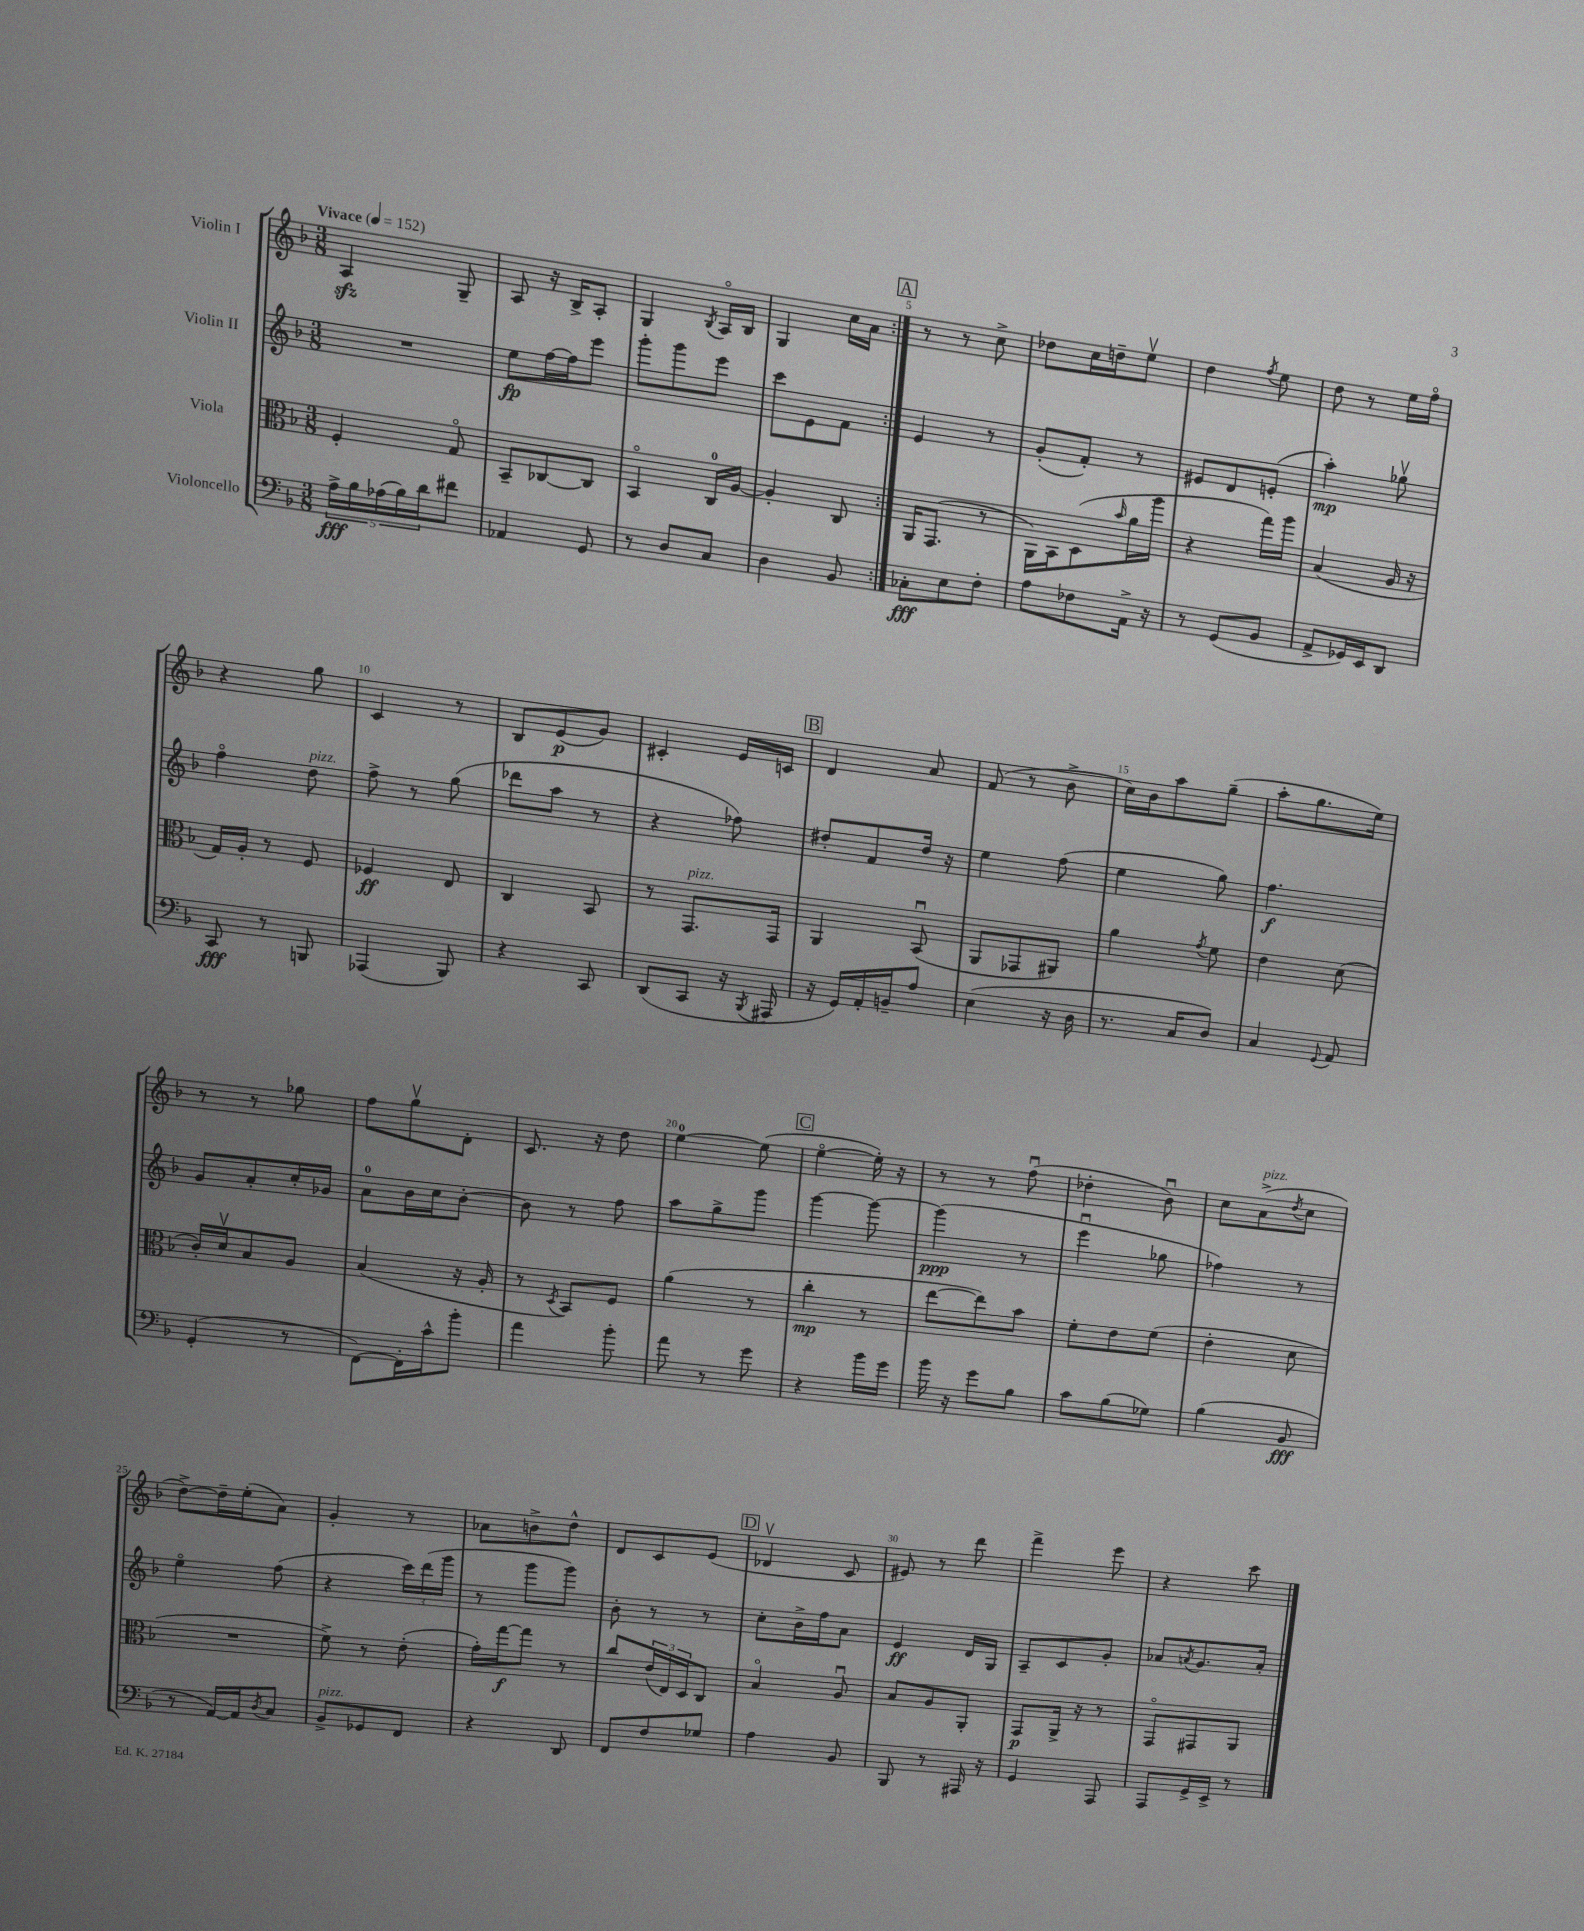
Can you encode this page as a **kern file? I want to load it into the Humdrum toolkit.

**kern	**kern	**kern	**kern
*staff4	*staff3	*staff2	*staff1
*clefF4	*clefC3	*clefG2	*clefG2
*k[b-]	*k[b-]	*k[b-]	*k[b-]
*M3/8	*M3/8	*M3/8	*M3/8
*MM152	*MM152	*MM152	*MM152
20A^\LL	4F'/	4.r	4A/
20B-\	.	.	.
(20A-\	.	.	.
20B-\)	.	.	.
20d\J	.	.	.
8f#\J	8Go/	.	8G~/
=	=	=	=
4AA-/	8BB-~/L	8ee\L	8A/
.	[8C-/	[16ff\L	16r
.	.	16ff\]J	16B-^/LK
8GG/	8C-/]J	8eee\J	8A'/J
=	=	=	=
8r	4BB-o/	8ggg'\L	4G/
8D/L	.	8ggg\	.
.	.	.	8qB-/
8C/J	16C/LL	8eee\J	16Ao/LL
.	[16A/JJ	.	16B-/JJ
=	=	=	=
4D\	4A'/]	8ccc\L	4G/
.	.	8e\	.
8BB-/	8C/	8f\J	16cc\LL
.	.	.	16a\JJ
=:|!	=:|!	=:|!	=:|!
8C-'\L	16AA/LK	4e/	8r
.	(8.GG/J	.	.
8E\	.	.	8r
8F'\J	8r	8r	8cc^\
=	=	=	=
8A\L	16AA\LL)	(8g'/L	8dd-\L
.	16BB-\J	.	.
8F-\	(8D\	8f'/J)	16cc\L
.	.	.	16dd~\J
.	16qqb-/	.	.
16AA^\Jk	16a\L	8r	8eev\J
16r	16aa\JJ	.	.
=	=	=	=
8r	4r	8e#/L	4dd\
(8GG/L	.	8d/	.
.	.	.	8qff/
8BB-/J	16gg\LL)	(8e'/J	8ee\
.	16aa\JJ	.	.
=	=	=	=
8AA^/L	(4B-/	4aa'\)	8dd\
16GG-/L)	.	.	8r
16EE/J	.	.	.
8DD/J	16A/	8gg-v\	16ee\LL
.	16r	.	16ffo\JJ
=	=	=	=
8CC/	16G/LL)	4ffo\	4r
.	16A'/JJ	.	.
8r	8r	.	.
8BBB/	8F/	8dd\	8gg\
=	=	=	=
(4AAA-/	4F-/	8ff^\	4c/
.	.	8r	.
8BBB-/)	8E/	(8gg\	8r
=	=	=	=
4r	4C/	8ddd-\L	8B-/L
.	.	8aa\J	(8e/
8CC/	8BB-/	8r	8g/J)
=	=	=	=
(8DD/L	8r	4r	4c#'/
8CC/J	8.GG/L	.	.
16r	.	8ff-\)	16e/LL
8qBBB-/	.	.	.
16AAA#/	16GG/Jk	.	16c/JJ
=	=	=	=
16r	4AA/	8dd#'/L	4d/
16GG/LL)	.	.	.
16AA'/	.	8f/	.
16BB~/J	.	.	.
8A/J	(8BB-u/	16dd#/Jk	8a/
.	.	16r	.
=	=	=	=
(4E\	8AA/L	4ee\	(8f/
.	8GG-/	.	8r
16r	8AA#/J)	(8ff\	8b-^\
16D\	.	.	.
=	=	=	=
8.r	4a\	4ee\	16cc\LL)
.	.	.	16b-\J
.	.	.	8aa\
16C/LK	.	.	.
.	8qg/	.	.
8D/J)	8f\	8gg\)	(8gg~\J
=	=	=	=
4C/	4e\	4.ff\	8aa'\L
.	.	.	8.gg\
8qqGG/	.	.	.
8AA/	(8d\	.	.
.	.	.	16ee\Jk)
=	=	=	=
(4GG'/	16c'/LL)	8g/L	8r
.	16dv/J	.	.
.	8B-/	8a'/	8r
8r	8A/J	16cc'/L	8gg-\
.	.	16g-/JJ	.
=	=	=	=
[8FF\L)	(4B-/	8a\L	8ff\L
16FF'\]L	.	16b-\L	8ggv\
16c^^\J	.	16cc\J	.
8b-'\J	16r	[8b-'\J	8d'\J
.	16A'/	.	.
=	=	=	=
4a\	8r	8b-\]	8.c/
.	8qD/	.	.
.	8BB-/L)	8r	.
.	.	.	16r
8b-'\	8F/J	8ff\	8dd\
=	=	=	=
8a\	(4a\	8aa\L	[4ee\
8r	.	8gg^\	.
8g\	8r	8ggg\J	(8ee\]
=	=	=	=
4r	4cc'\	[4ggg\	[4eeo\
16b-\LL	8r	8ggg\_	16ee'\])
16g\JJ	.	.	16r
=	=	=	=
16b-\	[8ee\L	(4ggg\]	8r
16r	.	.	.
8g\L	8ee\])	.	8r
8B-\J	8b-\J	8r	(8ffu\
=	=	=	=
8c\L	8f'\L	4eeeu\	4dd-'\
(8B-\	8e\	.	.
8G-\J)	(8f\J	8gg-\	8b-u\)
=	=	=	=
(4B-\	4e'\	4ff-\)	8cc\L
.	.	.	(8a^\
.	.	.	8qdd/
8BB-/	8d\	8r	8cc\J
=	=	=	=
8r	4.r	4eeo\	[8dd^\L)
[16AA/LL)	.	.	16dd~\]L
16AA/]J	.	.	(16ee'\J
8qD/	.	.	.
8C/J	.	(8ff\	8a\J)
=	=	=	=
8BB-^/L	8f^\)	4r	4g'/
8GG-/	8r	.	.
8FF/J	(8e'\	24ccc\LL)	8r
.	.	(24ddd\	.
.	.	24ggg\JJ	.
=	=	=	=
4r	16g'\LL)	8r	8a-\L
.	[16gg\J	.	.
.	8gg\]J	8ggg\L	8b^\
8DD/	8r	8ggg\J)	8dd^^\J
=	=	=	=
8FF/L	8cc/L	8b-'\	8d/L
8F/	(24e/L	8r	8c/
.	24E/)	.	.
.	24D/J	.	.
8G-/J	8C/J	8r	(8e/J
=	=	=	=
4A\	4B-o/	8cc'\L	4d-v/
.	.	16b-^\L	.
.	.	16ff\J	.
8BB-/	8Au/	8a\J	8c/
=	=	=	=
8BBB-/	8B-/L	4e/	8e#/)
8r	8A/	.	8r
16AAA#/	8AA'/J	16d/LL	8ddd\
16r	.	16G/JJ	.
=	=	=	=
4GG/	8GG/L	8A~/L	4fff^\
.	16AA^/Jk	8c/	.
.	16r	.	.
8AAA/	8r	8g'/J	8eee\
=	=	=	=
8AAA/L	8GGo/L	8a-/L	4r
.	.	8qa/	.
16GG^/L	8GG#/	8.g/	.
16EE^/JJ	.	.	.
8r	8AA/J	.	8ccc\
.	.	16a'/Jk	.
==	==	==	==
*-	*-	*-	*-
